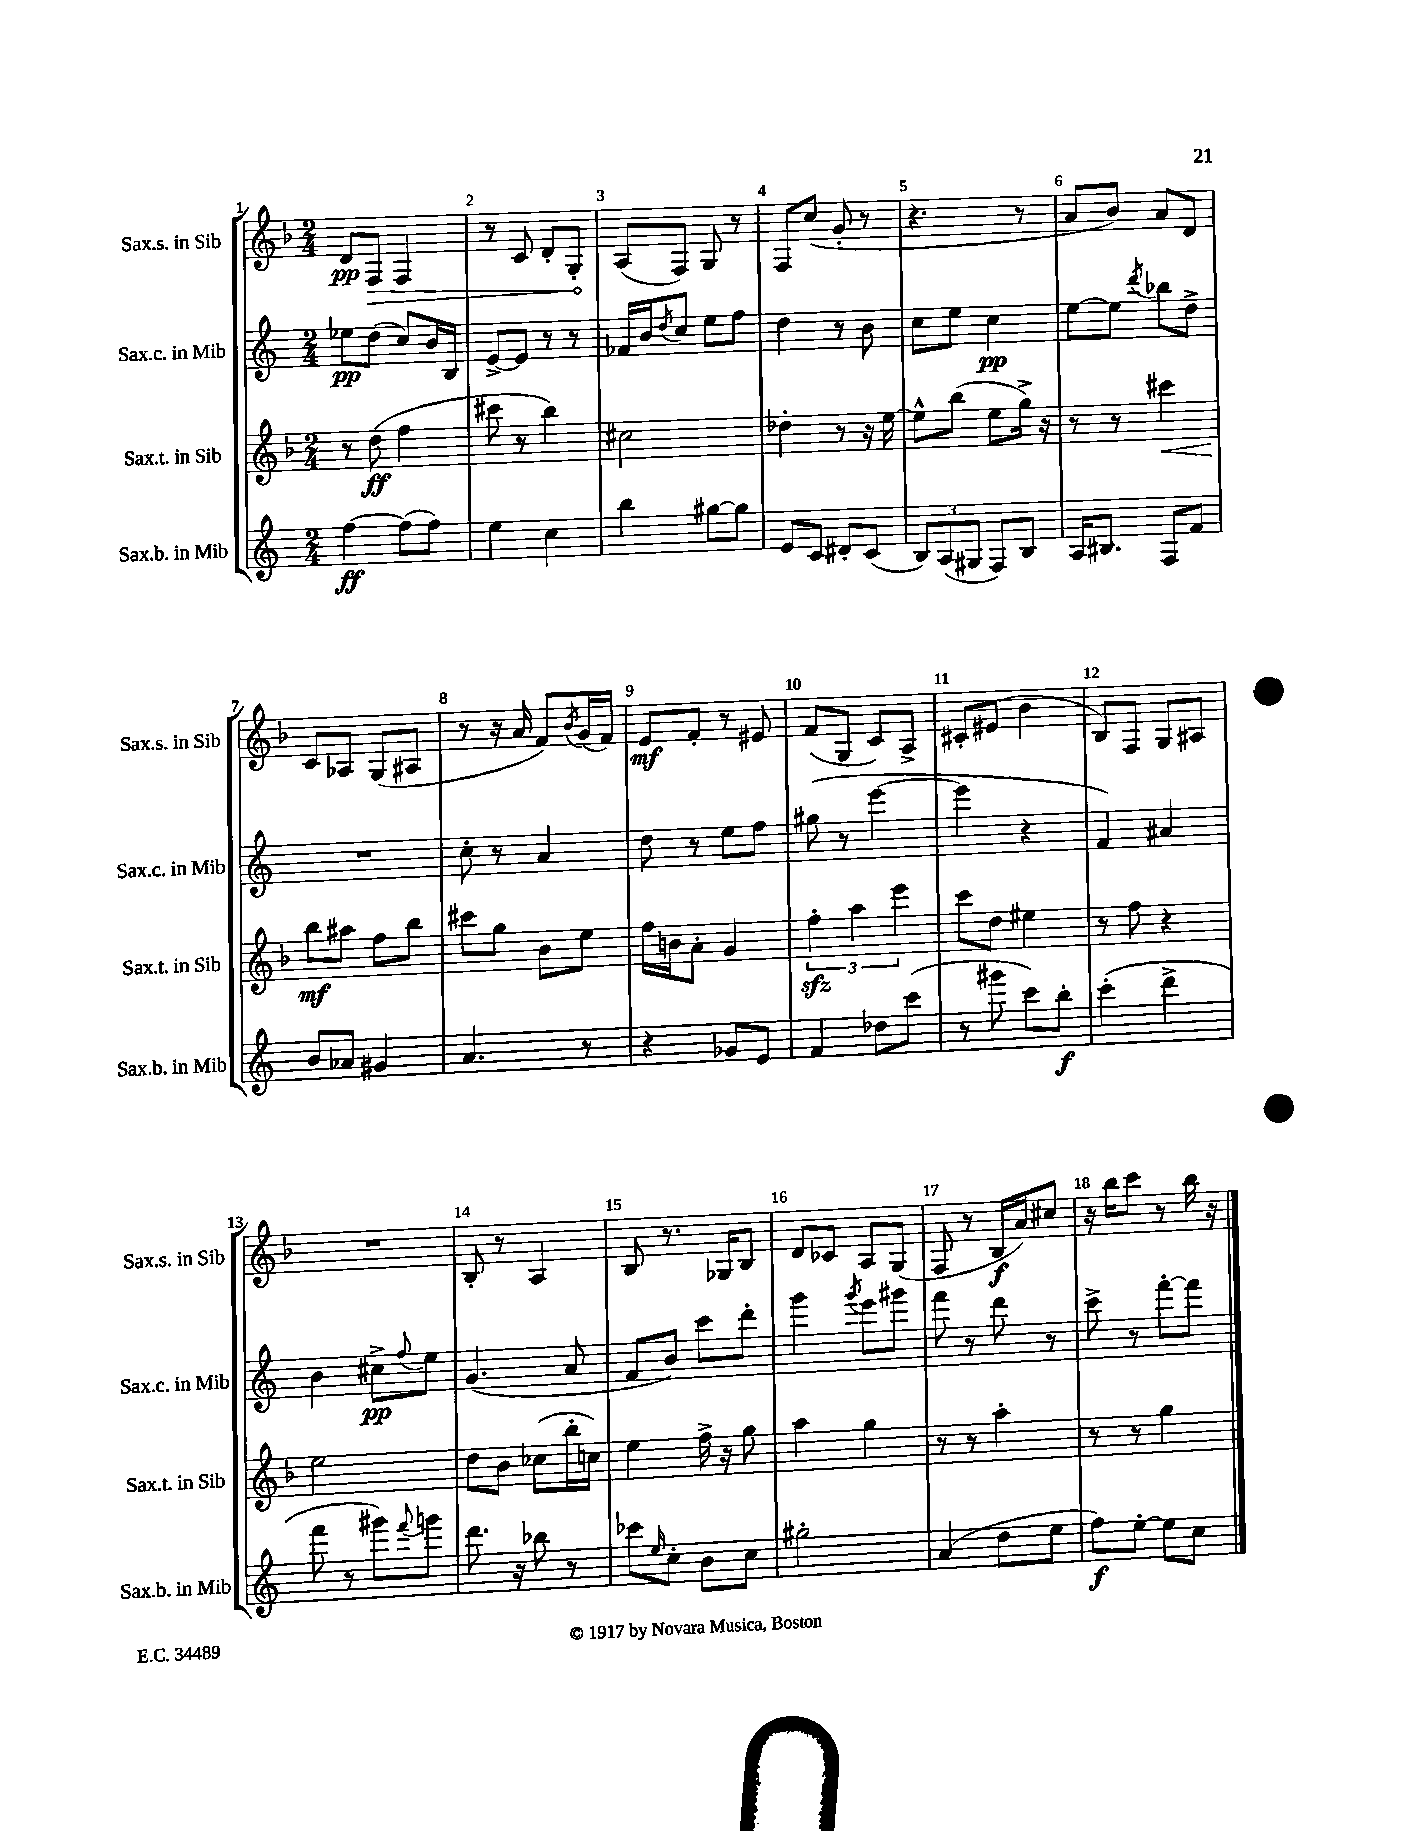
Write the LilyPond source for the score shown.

<<
\new StaffGroup <<
\new Staff = "s0" \with { instrumentName = "Sax.s. in Sib" shortInstrumentName = "Sax.s. in Sib" } {
    \clef treble \key f \major \numericTimeSignature \time 2/4
    d'8\pp \once \override Hairpin.circled-tip = ##t f8\> f4 |
    r8 c'8 d'8-. g8-.\! |
    a8( f8) g8 r8 |
    f8 c''8( g'8-. r8 |
    r4. r8 |
    a'8 bes'8) a'8 d'8 |
    c'8 aes8 g8( ais8 |
    r8 r16 a'16 f'8) \acciaccatura { bes'8 } g'16( f'16) |
    e'8\mf f'8-. r8 eis'8 |
    f'8( g8 c'8) a8-> |
    cis'8-. eis'8( bes'4 |
    bes8) f8 g8 ais8 |
    R2 |
    bes8-. r8 a4 |
    bes8 r8. ges16 bes8 |
    d'8 ces'8 a8 g8( |
    f8 r8 bes16\f a'16) cis''8 |
    r16 bes''16 c'''8 r8 bes''16 r16 \bar "|." |
}
\new Staff = "s1" \with { instrumentName = "Sax.c. in Mib" shortInstrumentName = "Sax.c. in Mib" } {
    \clef treble \key c \major \numericTimeSignature \time 2/4
    ees''8\pp d''8( c''8) b'16 b16 |
    e'8~-> e'8 r8 r8 |
    fes'16 b'16 \acciaccatura { d''8 } c''8 e''8 f''8 |
    d''4 r8 b'8 |
    c''8 e''8 c''4\pp |
    e''8~ e''8 \acciaccatura { d'''8 } bes''8 d''8-> |
    R2 |
    c''8-. r8 a'4 |
    d''8 r8 e''8 f''8 |
    gis''8( r8 e'''4~ |
    e'''4 r4 |
    f'4) ais'4 |
    b'4 cis''8->\pp \appoggiatura { f''8 } e''8 |
    g'4.( a'8 |
    f'8 b'8) c'''8 d'''8-. |
    g'''4 \acciaccatura { g'''8 } e'''8 gis'''8 |
    f'''8 r8 d'''8 r8 |
    c'''8-> r8 f'''8~-. f'''8 \bar "|." |
}
\new Staff = "s2" \with { instrumentName = "Sax.t. in Sib" shortInstrumentName = "Sax.t. in Sib" } {
    \clef treble \key f \major \numericTimeSignature \time 2/4
    r8 d''8\ff( f''4 |
    cis'''8 r8 bes''4) |
    cis''2 |
    des''4-. r8 r16 e''16~ |
    e''8-^ bes''8( e''8 g''16->) r16 |
    r8 r8 cis'''4\< |
    bes''8\mf\! ais''8 f''8 bes''8 |
    cis'''8 g''8 bes'8 e''8 |
    f''16 b'16 a'8-. g'4 |
    \tuplet 3/2 { f''4-.\sfz a''4 e'''4 } |
    c'''8 d''8 eis''4 |
    r8 f''8 r4 |
    e''2 |
    d''8 bes'8 ces''8( bes''16-. c''16) |
    e''4 f''16-> r16 g''8 |
    a''4 g''4 |
    r8 r8 a''4-. |
    r8 r8 g''4 \bar "|." |
}
\new Staff = "s3" \with { instrumentName = "Sax.b. in Mib" shortInstrumentName = "Sax.b. in Mib" } {
    \clef treble \key c \major \numericTimeSignature \time 2/4
    f''4~\ff f''8( f''8) |
    e''4 c''4 |
    b''4 gis''8~ gis''8 |
    e'8 c'8 dis'8-. c'8( |
    \tuplet 3/2 { b8) a8( gis8 } f8) b8 |
    a16 bis8. f8 f'8 |
    b'8 aes'8 gis'4 |
    a'4. r8 |
    r4 ges'8 e'8 |
    f'4 des''8 c'''8( |
    r8 gis'''8 c'''8) b''8-.\f |
    c'''4-.( d'''4-> |
    f'''8 r8 gis'''8) \appoggiatura { f'''8 } g'''8 |
    d'''8. r16 bes''8 r8 |
    ces'''8 \grace { e''16 } c''8-. b'8 c''8 |
    gis''2-. |
    a'4( d''8 e''8 |
    f''8\f) e''8~-. e''8 c''8 \bar "|." |
}
>>
>>
\layout { \context { \Score \override BarNumber.break-visibility = ##(#f #t #t) barNumberVisibility = #all-bar-numbers-visible } }
